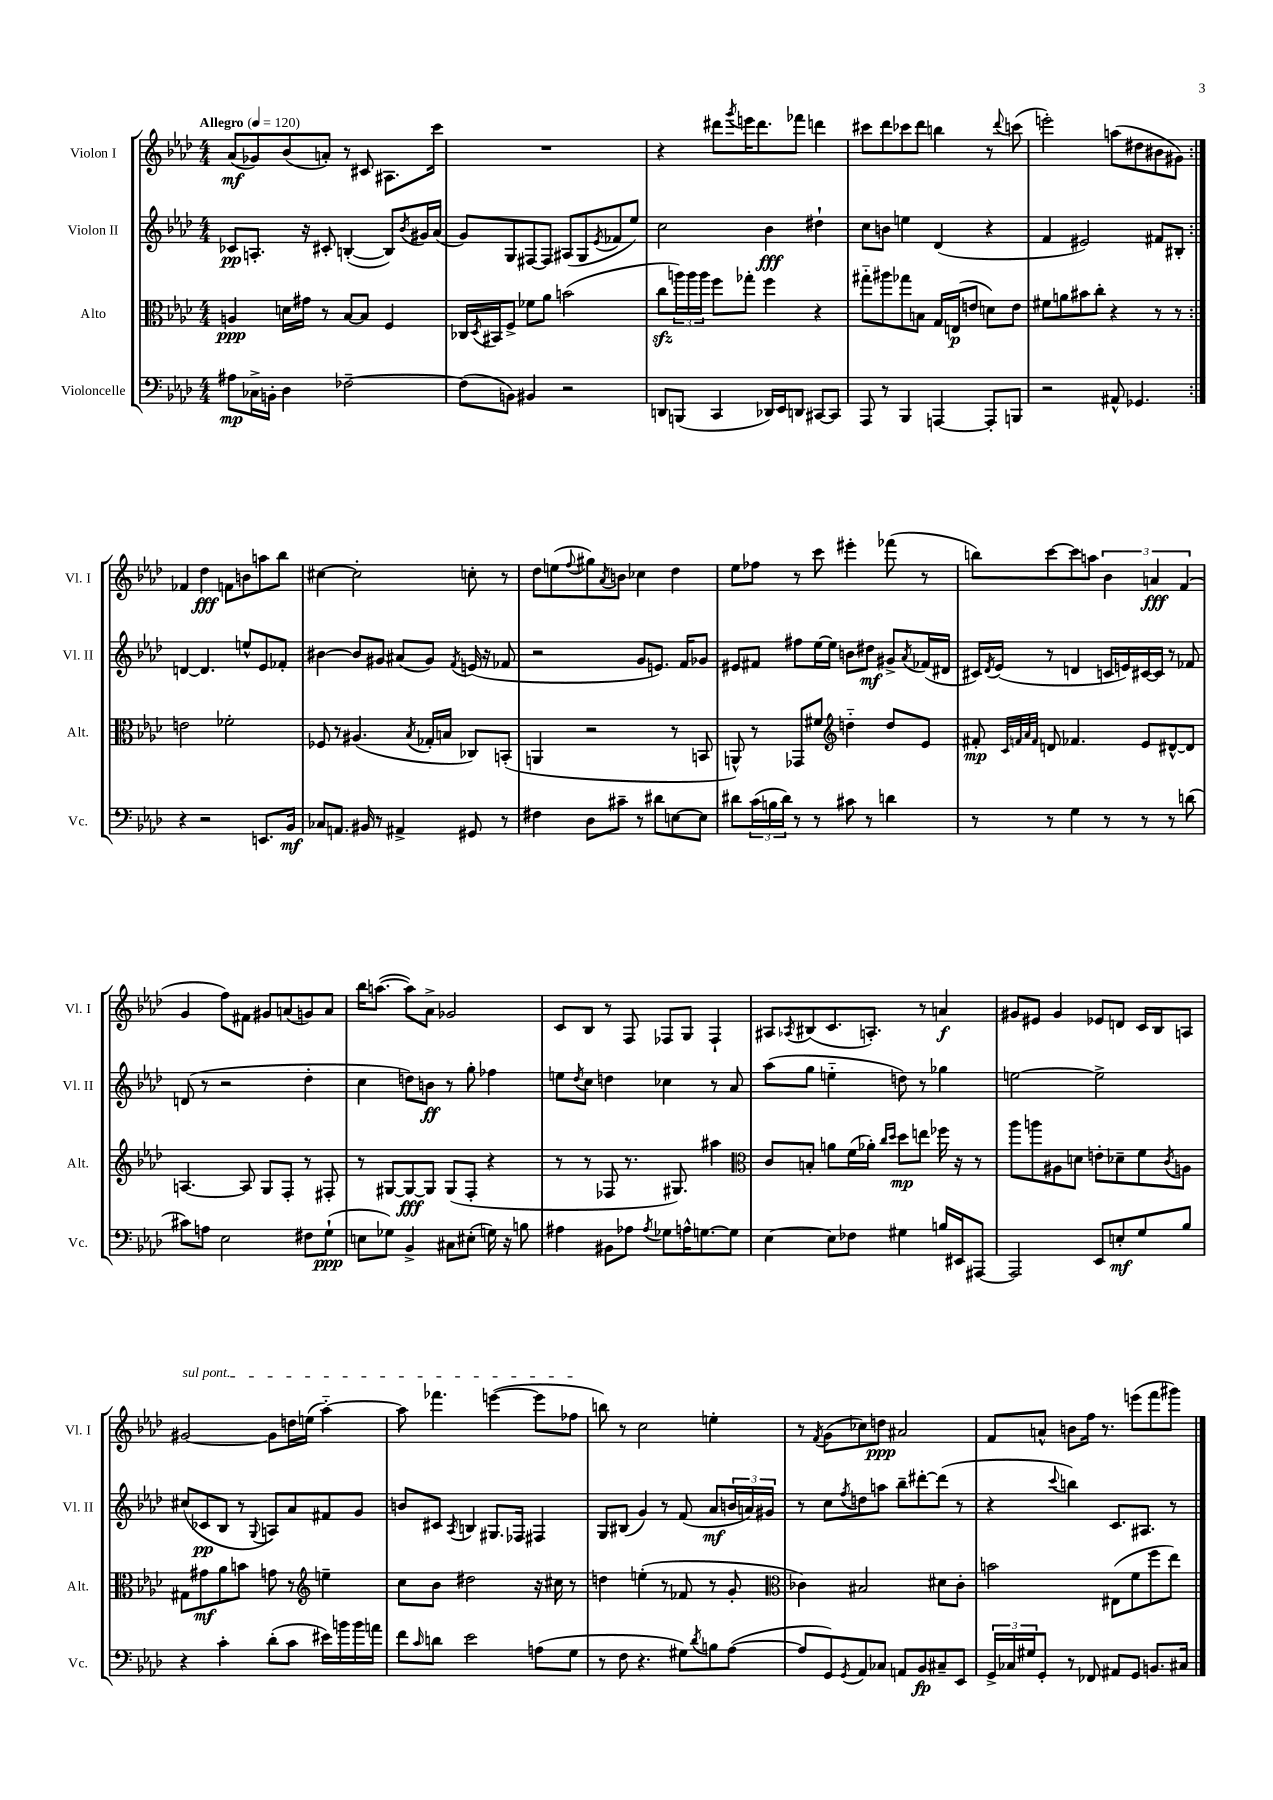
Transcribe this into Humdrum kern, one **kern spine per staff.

**kern	**dynam	**kern	**dynam	**kern	**dynam	**kern	**dynam
*part4	*part4	*part3	*part3	*part2	*part2	*part1	*part1
*staff4	*staff4	*staff3	*staff3	*staff2	*staff2	*staff1	*staff1
*I"Violoncelle	*	*I"Alto	*	*I"Violon II	*	*I"Violon I	*
*I'Vc.	*	*I'Alt.	*	*I'Vl. II	*	*I'Vl. I	*
*clefF4	*	*clefC3	*	*clefG2	*	*clefG2	*
*k[b-e-a-d-]	*	*k[b-e-a-d-]	*	*k[b-e-a-d-]	*	*k[b-e-a-d-]	*
*M4/4	*	*M4/4	*	*M4/4	*	*M4/4	*
*MM120	*	*MM120	*	*MM120	*	*MM120	*
=1	=1	=1	=1	=1	=1	=1	=1
!	!	!	!	!	!	!LO:TX:a:B:t=Allegro	!
8A#X\L	mp	4An/	ppp	8c-X/L	pp	(8a-/L	mf
16C-X^\L	.	.	.	8.An'/J	.	8g-X/)	.
16BBn'\JJ	.	.	.	.	.	.	.
4D-\	.	16dn\LL	.	.	.	(8b-/	.
.	.	16g#X\JJ	.	16r	.	.	.
.	.	8r	.	8c#X'/	.	8an'/J)	.
[2F-X~\	.	[8B-/L	.	([4Bn'/	.	8r	.
.	.	8B-/J]	.	.	.	8c#X/	.
.	.	4F/	.	8B/L])	.	8.A#X\L	.
.	.	.	.	8qb-/	.	.	.
.	.	.	.	16g#X/L	.	.	.
.	.	.	.	(16a-/JJ	.	16ccc\Jk	.
=2	=2	=2	=2	=2	=2	=2	=2
(8F-\L]	.	16C-X/LL	.	8g/L)	.	1r	.
.	.	8qD-/	.	.	.	.	.
.	.	16BB#X/J	.	.	.	.	.
8BBn\J)	.	8F^/J	.	8G/	.	.	.
4BB#X/	.	8f-X\L	.	[8F#X/	.	.	.
.	.	8a-\J	.	8F#/J]	.	.	.
2r	.	(2bn\	.	(8A#X/L	.	.	.
.	.	.	.	8G/	.	.	.
.	.	.	.	8qe-/	.	.	.
.	.	.	.	8f-X/	.	.	.
.	.	.	.	8ee-/J)	.	.	.
=3	=3	=3	=3	=3	=3	=3	=3
8DDn/L	.	8cczz\L	.	2cc\	.	4r	.
(8BBBn/J	.	24aan\L)	.	.	.	.	.
.	.	24aa\	.	.	.	.	.
.	.	24aa\JJ	.	.	.	.	.
4CC/	.	8ff\L	.	.	.	8ddd#X\L	.
.	.	.	.	.	.	8qggg/	.
.	.	8gg-X'\J	.	.	.	16eeen\K	.
.	.	.	.	.	.	8.ddd#\	.
16DD-X/LL)	.	4ff\	.	4b-\	fff	.	.
16EE-/J	.	.	.	.	.	.	.
8DDn/J	.	.	.	.	.	8fff-X\J	.
[8CC#X/L	.	4r	.	4dd#X`\	.	4dddn\	.
8CC#/J]	.	.	.	.	.	.	.
=4	=4	=4	=4	=4	=4	=4	=4
8AAA-/	.	8gg#X\L	.	8cc\L	.	8ccc#X\L	.
8r	.	8aa#X\	.	8bn\J	.	8ddd-\	.
4BBB-/	.	8gg-X\	.	4een\	.	8ccc-X\	.
.	.	8Bn\J	.	.	.	8ddd-\J	.
[4AAAn/	.	16G/LL	.	(4d-/	.	4bbn\	.
.	.	(16En/J	p	.	.	.	.
.	.	8en/J	.	.	.	.	.
8AAA'/L]	.	8dn\L)	.	4r	.	8r	.
.	.	.	.	.	.	8qqddd-/	.
8BBBn/J	.	8e\J	.	.	.	(8cccn\	.
=5	=5	=5	=5	=5	=5	=5	=5
2r	.	8f#X\L	.	4f/	.	2eeen'\)	.
.	.	8an\	.	.	.	.	.
.	.	8b#X\	.	2e#X/)	.	.	.
.	.	8cc'\J	.	.	.	.	.
8AA#X^^/	.	4r	.	.	.	(8aan\L	.
4.GG-X/	.	.	.	.	.	8dd#X\	.
.	.	8r	.	8f#X/L	.	8b#X\	.
.	.	8r	.	8B#X'/J	.	8g#X\J)	.
!!LO:LB:g=z
=6:|!	=6:|!	=6:|!	=6:|!	=6:|!	=6:|!	=6:|!	=6:|!
4r	.	2en\	.	[4dn/	.	4f-X/	.
2r	.	.	.	4.d/]	.	4dd-\	fff
.	.	2f-X'\	.	.	.	8fn\L	.
.	.	.	.	8een^^/L	.	8bn\	.
8.EEn/L	.	.	.	8e-/	.	8aan\	.
.	.	.	.	8f-X'/J	.	8bb-\J	.
16BB-/Jk	mf	.	.	.	.	.	.
=7	=7	=7	=7	=7	=7	=7	=7
8C-X/L	.	8F-X/	.	[4b#X\	.	[4cc#X\	.
8.AAn/J	.	8r	.	.	.	.	.
.	.	(4.A#X/	.	8b#/L]	.	2cc#'\]	.
16BB#X/	.	.	.	.	.	.	.
8r	.	.	.	8g#X/J	.	.	.
4AA#X^/	.	.	.	(8a#X/L	.	.	.
.	.	8qB-/	.	.	.	.	.
.	.	16G-X'/LL	.	8g#/J)	.	.	.
.	.	16Bn/JJ	.	.	.	.	.
.	.	.	.	8qf/	.	.	.
8GG#X/	.	8C-X/L)	.	(16en/	.	8ccn'\	.
.	.	.	.	16r	.	.	.
8r	.	(8BBn'/J	.	8f-X/	.	8r	.
=8	=8	=8	=8	=8	=8	=8	=8
4F#X\	.	4AAn/	.	2r	.	8dd-\L	.
.	.	.	.	.	.	(8een\	.
.	.	.	.	.	.	8qqff/	.
8D-\L	.	2r	.	.	.	8gg#X\)	.
.	.	.	.	.	.	8qa-/	.
8c#X~\J	.	.	.	.	.	8bn\J	.
8r	.	.	.	8g/L	.	4cc-X\	.
8d#X\L	.	.	.	8.en/J)	.	.	.
[8En\	.	8r	.	.	.	4dd-\	.
.	.	.	.	16f/KL	.	.	.
8E\J]	.	8BBn/	.	8g-X/J	.	.	.
=9	=9	=9	=9	=9	=9	=9	=9
8d#X\L	.	8AAn^^/)	.	8e#X/L	.	8ee-\L	.
(24c\L	.	8r	.	8f#X/J	.	8ff-X\J	.
24Bn\	.	.	.	.	.	.	.
24d#\JJ)	.	.	.	.	.	.	.
8r	.	8GG-X/L	.	8ff#X\L	.	8r	.
8r	.	8f#X/J	.	[16ee-\L	.	8ccc\	.
.	.	.	.	16ee-\JJ]	.	.	.
*	*	*clefG2	*	*	*	*	*
8c#X\	.	4ddn\	.	8bn\L	.	4eee#X'\	.
8r	.	.	.	8dd#X\J	mf	.	.
4dn\	.	8dd/L	.	8g#X^/L	.	(8fff-X\	.
.	.	.	.	8qa-/	.	.	.
.	.	8e-/J	.	(16f-X/L	.	8r	.
.	.	.	.	16d#X/JJ	.	.	.
=10	=10	=10	=10	=10	=10	=10	=10
8r	.	8f#X'/	mp	16c#X/LL)	.	8bbn\L)	.
.	.	.	.	8qd-/	.	.	.
.	.	.	.	(16e-/JJ	.	.	.
.	.	32qqc/LLL	.	.	.	.	.
.	.	32qqfn/	.	.	.	.	.
.	.	32qqa-/	.	.	.	.	.
.	.	32qqf/JJJ	.	.	.	.	.
8r	.	8dn/	.	8r	.	[8ccc\	.
4G\	.	4.f-X/	.	4dn/	.	8ccc\]	.
.	.	.	.	.	.	8aan\J	.
8r	.	.	.	16cn/LL	.	6b-\	.
.	.	.	.	16en/)	.	.	.
8r	.	8e-/L	.	[16c#X/	.	.	.
.	.	.	.	.	.	6an/	fff
.	.	.	.	16c#/JJ]	.	.	.
8r	.	[8d#X^^/	.	8r	.	.	.
.	.	.	.	.	.	(6f/	.
(8dn\	.	8d#/J]	.	8f-X/	.	.	.
!!LO:LB:g=z
=11	=11	=11	=11	=11	=11	=11	=11
8c#X\L)	.	[4.An/	.	(8dn/	.	4g/	.
8An\J	.	.	.	8r	.	.	.
2E-\	.	.	.	2r	.	8ff\L)	.
.	.	8A/]	.	.	.	8f#X\J	.
.	.	8G/L	.	.	.	8g#X/L	.
.	.	8F'/J	.	.	.	(8an/	.
8F#X\L	.	8r	.	4dd-'\	.	8gn/)	.
(8G`\J	ppp	8F#X'/	.	.	.	8a/J	.
=12	=12	=12	=12	=12	=12	=12	=12
8En\L	.	8r	.	4cc\	.	16bb-\KL	.
.	.	.	.	.	.	([8.aan\J	.
8G-X\J)	.	[8G#X/L	.	.	.	.	.
4BB-^/	.	8G#/_	fff	8ddn\L)	.	8aa\L])	.
.	.	8G#/J]	.	8bn\J	ff	8a-^\J	.
8C#X\L	.	(8G#/L	.	8r	.	2g-X/	.
(8E#X'\J	.	8F'/J	.	8gg'\	.	.	.
16Gn\)	.	4r	.	4ff-X\	.	.	.
16r	.	.	.	.	.	.	.
8Bn\	.	.	.	.	.	.	.
=13	=13	=13	=13	=13	=13	=13	=13
4A#X\	.	8r	.	8een\L	.	8c/L	.
.	.	.	.	8qdd-/	.	.	.
.	.	8r	.	8cc\J	.	8B-/J	.
8BB#X\L	.	8F-X/	.	4ddn\	.	8r	.
8A-X\J	.	8.r	.	.	.	8F/	.
8qA-/	.	.	.	.	.	.	.
8G-X\L	.	.	.	4cc-X\	.	8F-X/L	.
.	.	8.G#X/)	.	.	.	.	.
16An^^\K	.	.	.	.	.	8G/J	.
[8.Gn\	.	.	.	.	.	.	.
.	.	4aa#X\	.	8r	.	4F-`/	.
8G\J]	.	.	.	8a-/	.	.	.
=14	=14	=14	=14	=14	=14	=14	=14
*	*	*clefC3	*	*	*	*	*
[4E-\	.	8c/L	.	(8aa-\L	.	8A#X/L	.
.	.	.	.	.	.	8qA-X/	.
.	.	8Bn'/J	.	8gg\J	.	(8B#X/	.
8E-\L]	.	8an\L	.	4een\	.	8.c/	.
8F-X\J	.	(16f\L	.	.	.	.	.
.	.	16a-X'\JJ)	.	.	.	8.An'/J)	.
.	.	16qqcc/LL	.	.	.	.	.
.	.	16qqdd-/JJ	.	.	.	.	.
4G#X\	.	8dd-\L	mp	8ddn\)	.	.	.
.	.	8een\J	.	8r	.	8r	.
16Bn/LL	.	16ff-X\	.	4gg-X\	.	4an/	f
16EE#X/J	.	16r	.	.	.	.	.
[8AAA#X/J	.	8r	.	.	.	.	.
=15	=15	=15	=15	=15	=15	=15	=15
2AAA#/]	.	8aa-\L	.	[2een\	.	8g#X/L	.
.	.	8aan\	.	.	.	8e#X/J	.
.	.	8A#X\	.	.	.	4g#/	.
.	.	8dn\J	.	.	.	.	.
8EE-/L	.	8en'\L	.	2ee^\]	.	8e-X/L	.
8En'/	mf	8d-X~\	.	.	.	8dn/J	.
8G/	.	8f\	.	.	.	16c/LL	.
.	.	.	.	.	.	16B-/J	.
.	.	8qc/	.	.	.	.	.
8B-/J	.	8An\J	.	.	.	8An/J	.
!!LO:LB:g=z
=16	=16	=16	=16	=16	=16	=16	=16
!	!	!	!	!	!	!LO:TX:a:i:t=sul pont.	!
4r	.	8G#X\L	.	(8cc#X/L	.	[2g#X/	.
.	.	8g#X\	mf	8c-X/	pp	.	.
4c'\	.	8a-\	.	8B-/J	.	.	.
.	.	8bn\J	.	8r	.	.	.
.	.	.	.	8qqG/	.	.	.
(8d-'\L	.	8gn\	.	8An/L)	.	8g#\L]	.
8c\J	.	8r	.	8a-/	.	16ddn\L	.
.	.	.	.	.	.	(16een\JJ	.
*	*	*clefG2	*	*	*	*	*
16e#X\LL)	.	4een~\	.	8f#X/	.	[4aa-\)	.
16bn\	.	.	.	.	.	.	.
16b\	.	.	.	8g/J	.	.	.
16an\JJ	.	.	.	.	.	.	.
=17	=17	=17	=17	=17	=17	=17	=17
8f\L	.	8cc\L	.	8bn/L	.	8aa-\]	.
16qqc/	.	.	.	.	.	.	.
8dn\J	.	8b-\J	.	8c#X/J	.	4.fff-X\	.
.	.	.	.	8qA-/	.	.	.
2e-\	.	2dd#X\	.	4Bn/	.	.	.
.	.	.	.	8.G#X/L	.	([4eeen\	.
.	.	.	.	16F-X/Jk	.	.	.
(8An\L	.	16r	.	4F#X/	.	8eee\L]	.
.	.	16cc#X\	.	.	.	.	.
8G\J	.	8r	.	.	.	8ff-X\J	.
=18	=18	=18	=18	=18	=18	=18	=18
8r	.	4ddn\	.	8G/L	.	8bbn\)	.
8F\	.	.	.	(8B#X/J	.	8r	.
4.r	.	(4een'\	.	4g/)	.	2cc\	.
.	.	8r	.	8r	.	.	.
8G#X\L)	.	8f-X/	.	(8f/	.	.	.
8qd-/	.	.	.	.	.	.	.
8Bn\	.	8r	.	8a-/L	mf	4een'\	.
([8A-\J	.	8g'/	.	24bn/L	.	.	.
.	.	.	.	24an/)	.	.	.
.	.	.	.	24g#X/JJ	.	.	.
=19	=19	=19	=19	=19	=19	=19	=19
*	*	*clefC3	*	*	*	*	*
8A-/L]	.	4c-X\)	.	8r	.	8r	.
.	.	.	.	.	.	8qf/	.
8GG/)	.	.	.	8cc\L	.	(8g\L	.
8qGG/	.	.	.	8qff/	.	.	.
8AA-/	.	2B#X/	.	8ddn\	.	8cc-X\)	.
8C-X/J	.	.	.	8aan\J	.	8ddn\J	ppp
8AAn/L	.	.	.	8bb-~\L	.	2a#X/	.
8BB-/	fp	.	.	[8ddd#X'\	.	.	.
8C#X~/	.	8d#X\L	.	(8ddd#\J]	.	.	.
8EE-/J	.	8c-'\J	.	8r	.	.	.
=20	=20	=20	=20	=20	=20	=20	=20
24GG^/LL	.	2bn\	.	4r	.	8f/L	.
24C-X/	.	.	.	.	.	.	.
24G#X/J	.	.	.	.	.	.	.
8GG'/J	.	.	.	.	.	8an^^/J	.
.	.	.	.	8qqccc/	.	.	.
8r	.	.	.	4bbn\)	.	8bn\L	.
8FF-X/	.	.	.	.	.	16ff\Jk	.
.	.	.	.	.	.	8.r	.
8AA#X/L	.	(8E#X\L	.	8.c/L	.	.	.
8GG/J	.	8f\	.	.	.	(8eeen\L	.
.	.	.	.	8.A#X/J	.	.	.
8.BBn/L	.	8ff\	.	.	.	8fff\	.
.	.	8ee-\J)	.	8r	.	8ggg#X\J)	.
16C#X/Jk	.	.	.	.	.	.	.
==	==	==	==	==	==	==	==
*-	*-	*-	*-	*-	*-	*-	*-
